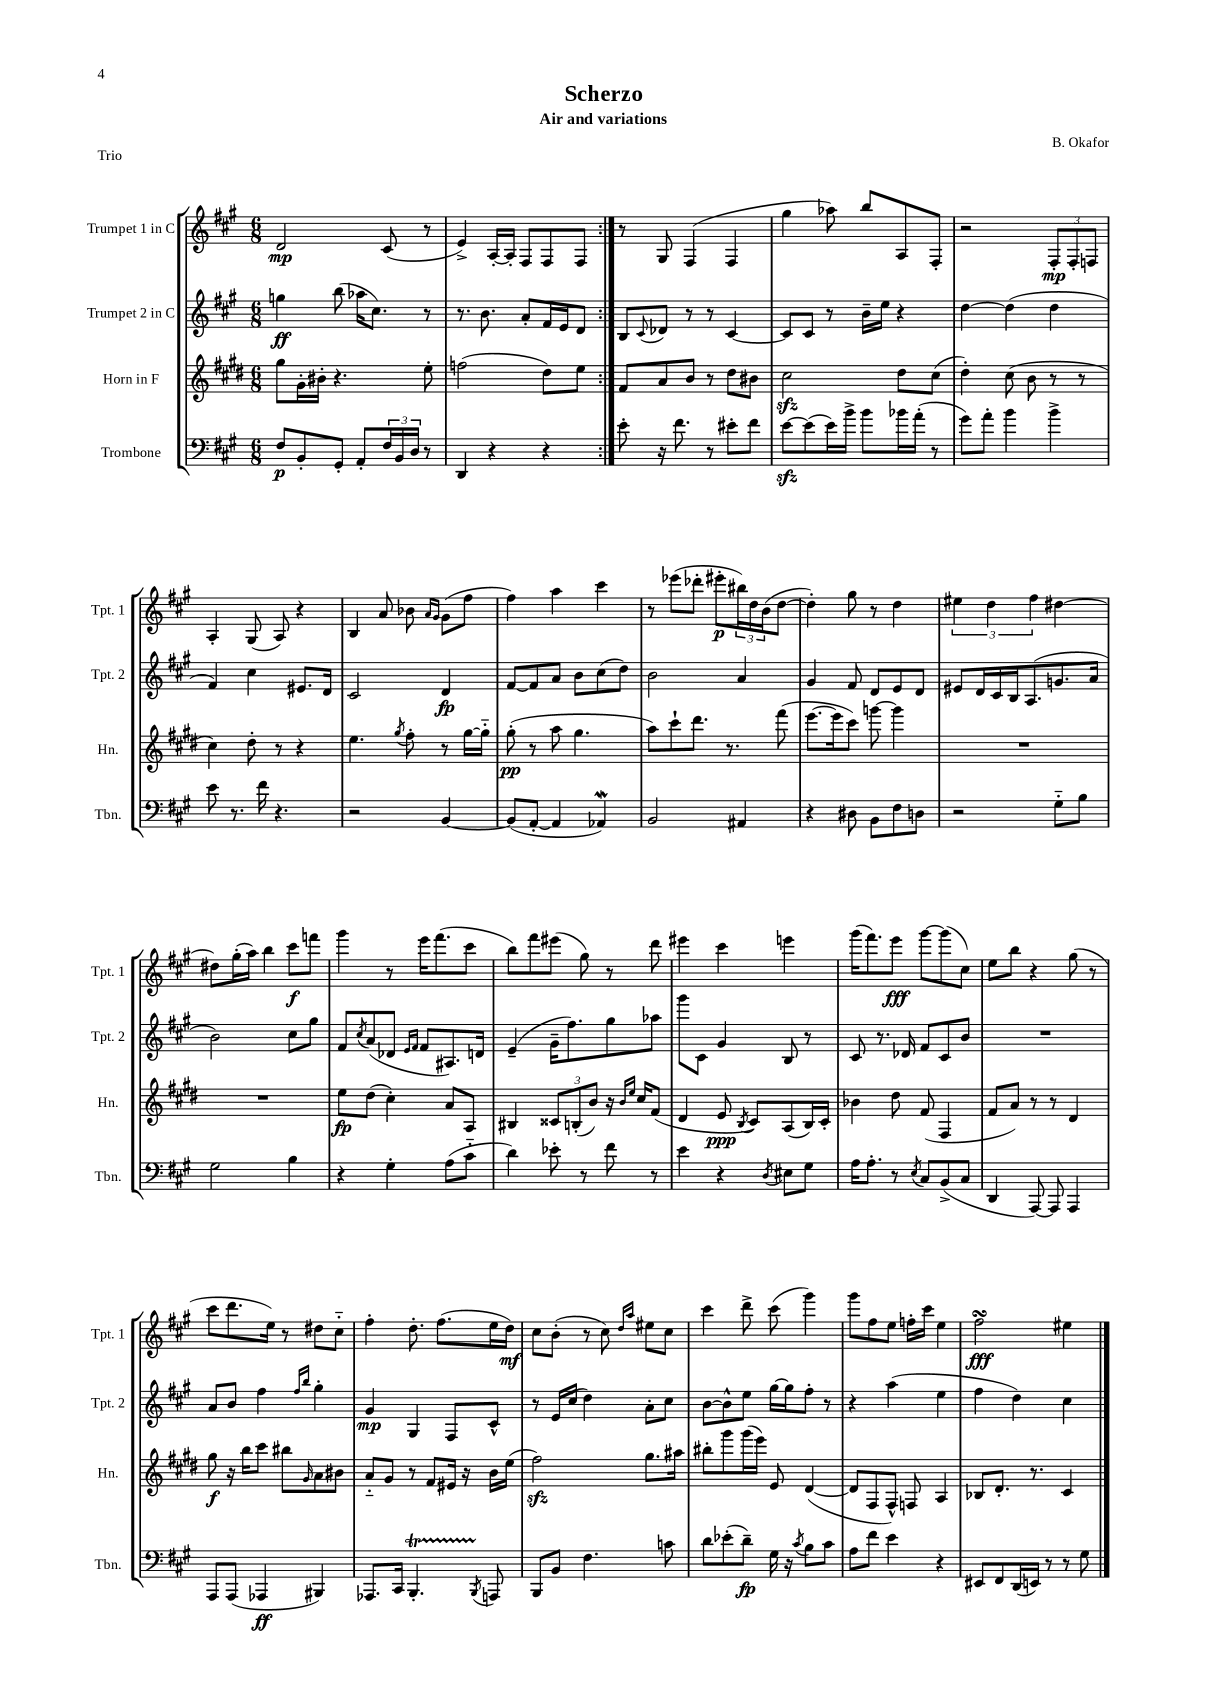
\header { title = "Scherzo" composer = "B. Okafor" subtitle = "Air and variations" piece = "Trio" }
<<
\new StaffGroup <<
\new Staff = "s0" \with { instrumentName = "Trumpet 1 in C" shortInstrumentName = "Tpt. 1" } {
    \clef treble \key a \major \numericTimeSignature \time 6/8
    \repeat volta 2 { d'2\mp cis'8( r8 |
    e'4->) a16~-. a16-. fis8 fis8 fis8 | }
    r8 gis8 fis4( fis4 |
    gis''4 aes''8) b''8 a8 fis8-. |
    r2 \tuplet 3/2 { fis8-.\mp fis8-. f8 } |
    a4-. gis8( a8) r4 |
    b4 a'8 bes'8 \grace { a'16 gis'16 } gis'8( fis''8 |
    fis''4) a''4 cis'''4 |
    r8 ees'''8( des'''8-. eis'''8-.\p \tuplet 3/2 { bis''16) d''16 b'16( } d''8~ |
    d''4-.) gis''8 r8 d''4 |
    \tuplet 3/2 { eis''4 d''4 fis''4 } dis''4~ |
    dis''8 gis''16-.( a''16) b''4 cis'''8\f f'''8 |
    gis'''4 r8 e'''16 fis'''8.( cis'''8 |
    b''8) fis'''8 eis'''8( gis''8) r8 d'''8 |
    eis'''4 cis'''4 e'''4 |
    gis'''16( fis'''8.) e'''8\fff gis'''8~ gis'''8( cis''8) |
    e''8 b''8 r4 gis''8( r8 |
    cis'''8 d'''8. e''16) r8 dis''8 cis''8-_ |
    fis''4-. d''8.-. fis''8.( e''16 d''16\mf) |
    cis''8 b'8-.( r8 cis''8) \grace { d''16 a''16 } eis''8 cis''8 |
    cis'''4 d'''8-> cis'''8( gis'''4) |
    gis'''8 fis''8 e''8 f''16-. cis'''16 e''4 |
    fis''2\turn\fff eis''4 \bar "|." |
}
\new Staff = "s1" \with { instrumentName = "Trumpet 2 in C" shortInstrumentName = "Tpt. 2" } {
    \clef treble \key a \major \numericTimeSignature \time 6/8
    \repeat volta 2 { g''4\ff b''8( aes''16 cis''8.) r8 |
    r8. b'8. a'8-. fis'16 e'16 d'8 | }
    b8 \appoggiatura { cis'8 } des'8 r8 r8 cis'4~ |
    cis'8 cis'8 r8 b'16-- e''16 r4 |
    d''4~ d''4( d''4 |
    fis'4) cis''4 eis'8. d'16 |
    cis'2 d'4\fp |
    fis'8~ fis'8 a'8 b'8 cis''8( d''8) |
    b'2 a'4 |
    gis'4 fis'8 d'8 e'8 d'8 |
    eis'8 d'16 cis'16 b16 a8.( g'8. a'16 |
    b'2) cis''8 gis''8 |
    fis'8 \acciaccatura { cis''8 } a'8( des'8 \grace { e'16 fis'16 } fis'8 ais8.) d'16 |
    e'4--( gis'16-- fis''8.) gis''8 aes''8 |
    gis'''8 cis'8 gis'4 b8 r8 |
    cis'8 r8. des'16 fis'8 cis'8 b'8 |
    R2. |
    a'8 b'8 fis''4 \grace { fis''16 b''16 } gis''4-. |
    gis'4\mp gis4 fis8 cis'8-^ |
    r8 e'16 cis''16( d''4) a'8-. cis''8 |
    b'8~ b'8-^ e''8 gis''16~ gis''16 fis''8-. r8 |
    r4 a''4( e''4 |
    fis''4 d''4) cis''4 \bar "|." |
}
\new Staff = "s2" \with { instrumentName = "Horn in F" shortInstrumentName = "Hn." } {
    \clef treble \key e \major \numericTimeSignature \time 6/8
    \repeat volta 2 { gis''8 gis'16-. bis'16-. r4. e''8-. |
    f''2( dis''8) e''8 | }
    fis'8 a'8 b'8 r8 dis''8 bis'8 |
    cis''2\sfz dis''8 cis''8( |
    dis''4-.) cis''8( b'8 r8 r8 |
    cis''4) dis''8-. r8 r4 |
    e''4. \acciaccatura { gis''8 } fis''8-. r8 gis''16~ gis''16-_ |
    gis''8-.\pp( r8 a''8 gis''4. |
    a''8) cis'''8-! dis'''8. r8. fis'''8( |
    e'''8.~ e'''16 cis'''8) g'''8~ g'''4 |
    R2. |
    R2. |
    e''8\fp dis''8( cis''4-.) a'8 a8 |
    bis4 \tuplet 3/2 { cisis'8 b8-.( b'8) } r16 \grace { b'16 e''16 } cis''16 fis'8( |
    dis'4 e'8\ppp \acciaccatura { b8 } cis'8) a8( b16) cis'16-. |
    bes'4 dis''8 fis'8( fis4 |
    fis'8 a'8) r8 r8 dis'4 |
    gis''8\f r16 b''16 cis'''8 bis''8 \grace { gis'16 } a'8 bis'8 |
    a'8-_ gis'8 r8 fis'8 eis'16 r16 b'16 e''16( |
    fis''2\sfz) gis''8. ais''16 |
    bis''8-. gis'''8 gis'''16( e'''16) e'8 dis'4~( |
    dis'8 fis8 fis8-^) f8 a4 |
    bes8 dis'8.-. r8. cis'4 \bar "|." |
}
\new Staff = "s3" \with { instrumentName = "Trombone" shortInstrumentName = "Tbn." } {
    \clef bass \key a \major \numericTimeSignature \time 6/8
    \repeat volta 2 { fis8\p b,8-. gis,8-. a,8-. \tuplet 3/2 { fis16 b,16 d16 } r8 |
    d,4 r4 r4 | }
    e'8-. r16 fis'8. r8 eis'8-. fis'8 |
    e'8~\sfz e'8( e'16) b'16-> b'8 bes'16 a'16-.( r8 |
    gis'8) a'8-. b'4 b'4-> |
    e'8 r8. fis'16 r4. |
    r2 b,4~ |
    b,8( a,8~-. a,4 aes,4\mordent) |
    b,2 ais,4 |
    r4 dis8 b,8 fis8 d8 |
    r2 gis8-_ b8 |
    gis2 b4 |
    r4 gis4-. a8( cis'8-_ |
    d'4) ees'8-. r8 fis'8 r8 |
    e'4 r4 \acciaccatura { d8 } eis8 gis8 |
    a16 a8.-. r8 \acciaccatura { e8 } cis8 b,8->( cis8 |
    d,4 a,,8~) a,,8 a,,4 |
    a,,8 a,,8( aes,,4\ff bis,,4) |
    aes,,8. cis,16 b,,4.-.\startTrillSpan \acciaccatura { b,,8 } a,,8\stopTrillSpan |
    b,,8 b,8 fis4. c'8 |
    d'8 ees'8-.( d'8--\fp) gis16 r16 \acciaccatura { cis'8 } b8 cis'8 |
    a8 fis'8 e'4 r4 |
    eis,8 fis,8 d,16( e,16) r8 r8 gis8 \bar "|." |
}
>>
>>
\layout { \context { \Score \remove "Bar_number_engraver" } }
